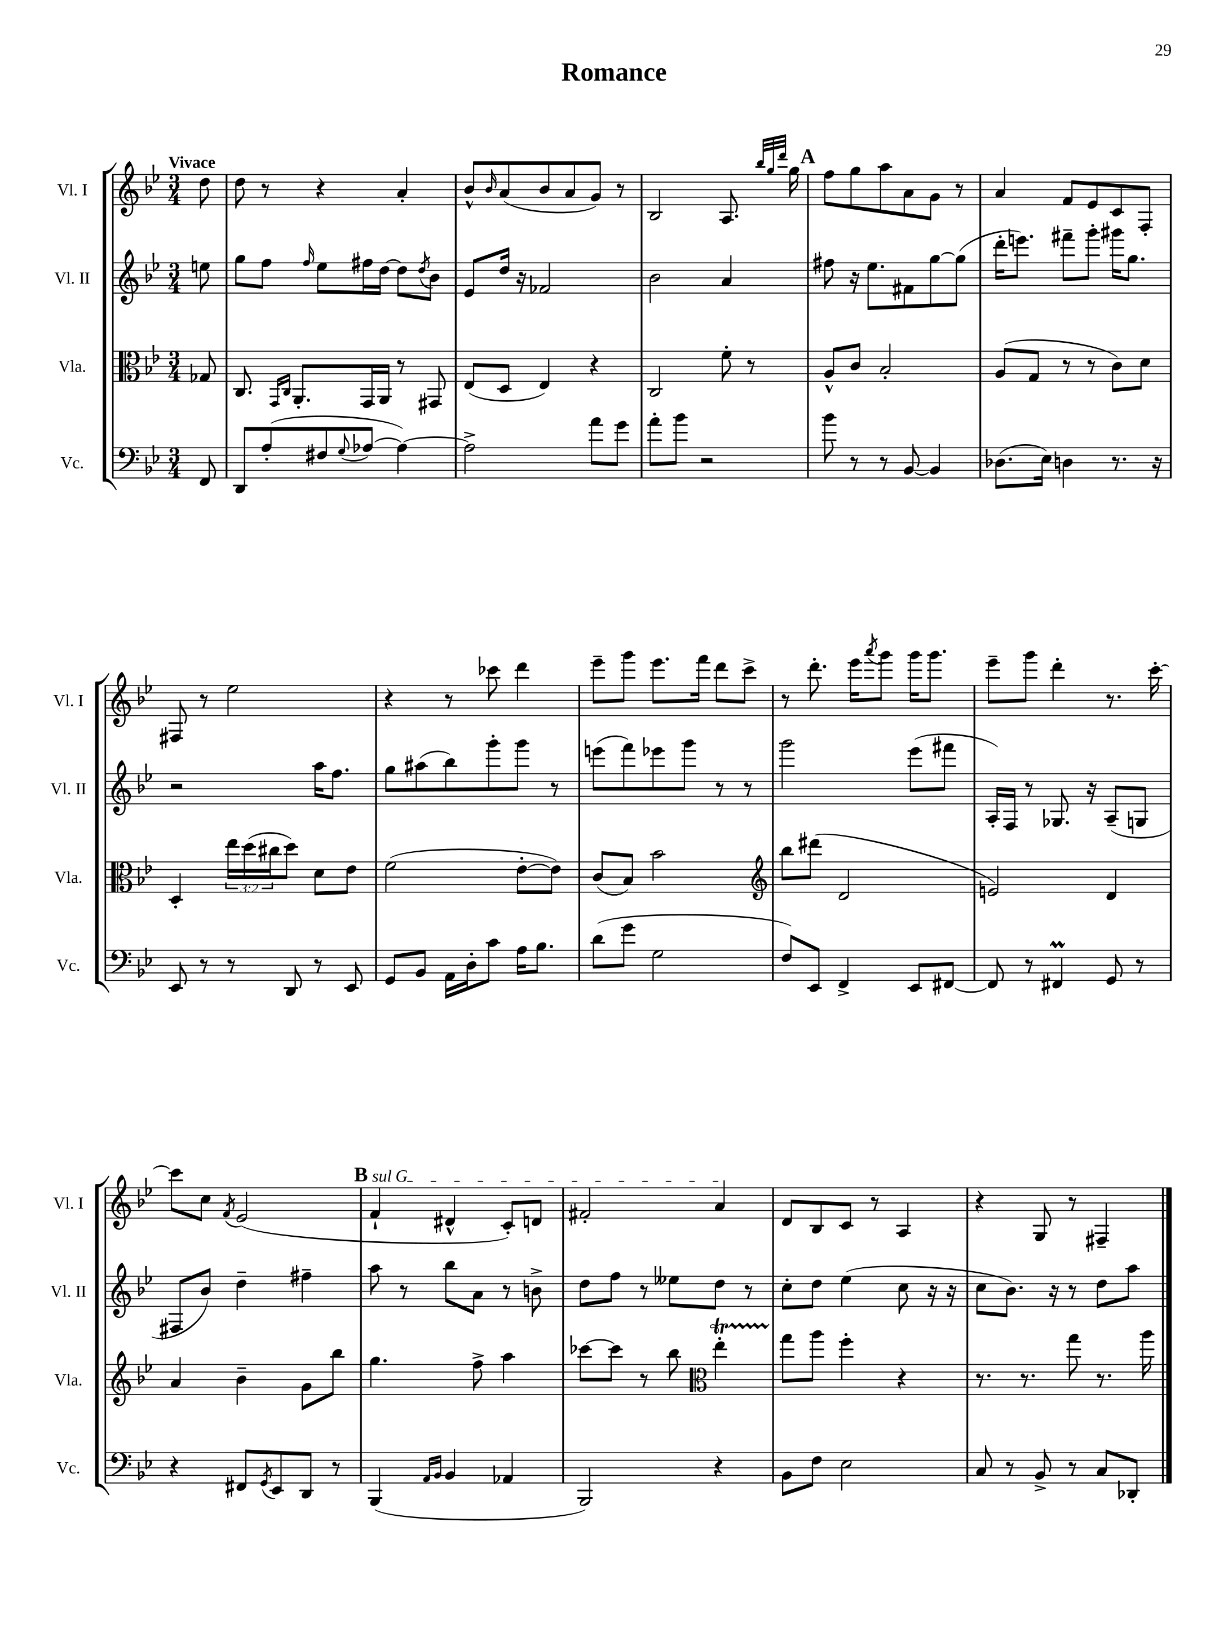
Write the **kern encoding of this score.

**kern	**kern	**kern	**kern
*part4	*part3	*part2	*part1
*staff4	*staff3	*staff2	*staff1
*I"Vc.	*I"Vla.	*I"Vl. II	*I"Vl. I
*I'Vc.	*I'Vla.	*I'Vl. II	*I'Vl. I
*clefF4	*clefC3	*clefG2	*clefG2
*k[b-e-]	*k[b-e-]	*k[b-e-]	*k[b-e-]
*M3/4	*M3/4	*M3/4	*M3/4
=	=	=	=
!	!	!	!LO:TX:a:B:t=Vivace
8FF/	8G-X/	8een\	8dd\
=1	=1	=1	=1
8DD/L	8.C/	8gg\L	8dd\
(8A'/	.	8ff\J	8r
.	16qqGG/LL	.	.
.	16qqC/JJ	.	.
.	8.AA'/L	.	.
.	.	16qqff/	.
8F#X/	.	8ee-\L	4r
8qqG/	.	.	.
[8A-X/J	16GG/L	16ff#X\L	.
.	16AA/JJ	[16dd\JJ	.
4A-\_)	8r	8dd\L]	4a'/
.	.	8qdd/	.
.	8GG#X/	8b-\J	.
=2	=2	=2	=2
2A-^\]	(8E-/L	8e-/L	8b-^^/L
.	.	.	16qqb-/
.	8D/J	16dd/Jk	(8a/
.	.	16r	.
.	4E-/)	2f-X/	8b-/
.	.	.	8a/
8a\L	4r	.	8g/J)
8g\J	.	.	8r
=3	=3	=3	=3
8a'\L	2C/	2b-\	2B-/
8b-\J	.	.	.
2r	.	.	.
.	8f'\	4a/	8.A/
.	8r	.	.
.	.	.	32qqbb-/LLL
.	.	.	32qqgg/
.	.	.	32qqddd/JJJ
.	.	.	16gg\
!!LO:REH:place=s1:t=A
=4	=4	=4	=4
8b-\	8A^^/L	8ff#X\	8ff\L
8r	8c/J	16r	8gg\
.	.	8.ee-\L	.
8r	2B-'/	.	8aa\
[8BB-/	.	8f#X\	8a\
4BB-/]	.	[8gg\	8g\J
.	.	(8gg\J]	8r
=5	=5	=5	=5
(8.D-X\L	(8A/L	16ddd'\KL	4a/
.	.	8.eeen\J)	.
.	8G/J	.	.
16E-\Jk)	.	.	.
4Dn\	8r	8fff#X~\L	8f/L
.	8r	8ggg'\J	8e-/
8.r	8c\L)	16ggg#X\KL	8c/
.	.	8.gg\J	.
.	8d\J	.	8F'/J
16r	.	.	.
!!LO:LB:g=z
=6	=6	=6	=6
8EE-/	4D'/	2r	8F#X/
8r	.	.	8r
8r	24ee-\LL	.	2ee-\
.	(24dd\	.	.
.	24cc#X\J	.	.
8DD/	8dd\J)	.	.
8r	8d\L	16aa\KL	.
.	.	8.ff\J	.
8EE-/	8e-\J	.	.
=7	=7	=7	=7
8GG/L	(2f\	8gg\L	4r
8BB-/J	.	(8aa#X\	.
16AA\LL	.	8bb-\)	8r
16D'\J	.	.	.
8c\J	.	8ggg'\	8ccc-X\
16A\KL	[8e-'\L	8ggg\J	4ddd\
8.B-\J	.	.	.
.	8e-\J])	8r	.
=8	=8	=8	=8
(8d\L	(8c/L	(8eeen\L	8eee-~\L
8g\J	8B-/J)	8fff\)	8ggg\J
2G\	2b-\	8eee-X\	8.eee-\L
.	.	8ggg\J	.
.	.	.	16fff\Jk
.	.	8r	8ddd\L
.	.	8r	8ccc^\J
=9	=9	=9	=9
*	*clefG2	*	*
8F/L)	8bb-\L	2ggg\	8r
8EE-/J	(8ddd#X\J	.	8.ddd'\
4FF^/	2d/	.	.
.	.	.	16eee-\KL
.	.	.	8qaaa/
.	.	.	8ggg\J
8EE-/L	.	(8eee-\L	16ggg\KL
.	.	.	8.ggg\J
[8FF#X/J	.	8fff#X\J	.
=10	=10	=10	=10
8FF#/]	2en/)	16A'/LL)	8eee-~\L
.	.	16F/JJ	.
8r	.	8r	8ggg\J
4FF#Xm/	.	8.G-X/	4ddd'\
.	.	16r	.
8GG/	4d/	(8A~/L	8.r
8r	.	8Gn/J	.
.	.	.	[16ccc'\
!!LO:LB:g=z
=11	=11	=11	=11
4r	4a/	8F#X/L	8ccc\L]
.	.	8b-/J)	8cc\J
.	.	.	8qf/
8FF#X/L	4b-~\	4dd~\	(2e-/
8qGG/	.	.	.
8EE-/	.	.	.
8DD/J	8g\L	4ff#X~\	.
8r	8bb-\J	.	.
!!LO:REH:place=s1:t=B
=12	=12	=12	=12
!	!	!	!LO:TX:a:i:t=sul G
(4BBB-/	4.gg\	8aa\	4f`/
.	.	8r	.
16qqAA/LL	.	.	.
16qqBB-/JJ	.	.	.
4BB-/	.	8bb-\L	4d#X^^/
.	8ff^\	8a\J	.
4AA-X/	4aa\	8r	8c'/L)
.	.	8bn^\	8dn/J
=13	=13	=13	=13
2BBB-/)	[8ccc-X\L	8dd\L	2f#X'/
.	8ccc-\J]	8ff\J	.
.	8r	8r	.
.	8bb-\	8ee--X\L	.
*	*clefC3	*	*
4r	4ee-T'\	8dd\J	4a/
.	.	8r	.
=14	=14	=14	=14
8BB-\L	8gg\L	8cc'\L	8d/L
8F\J	8aa\J	8dd\J	8B-/
2E-\	4ff'\	(4ee-\	8c/J
.	.	.	8r
.	4r	8cc\	4A/
.	.	16r	.
.	.	16r	.
=15	=15	=15	=15
8C/	8.r	8cc\L	4r
8r	.	8.b-\J)	.
.	8.r	.	.
8BB-^/	.	.	8G/
.	.	16r	.
8r	8gg\	8r	8r
8C/L	8.r	8dd\L	4F#X~/
8DD-X'/J	.	8aa\J	.
.	16aa\	.	.
==	==	==	==
*-	*-	*-	*-
